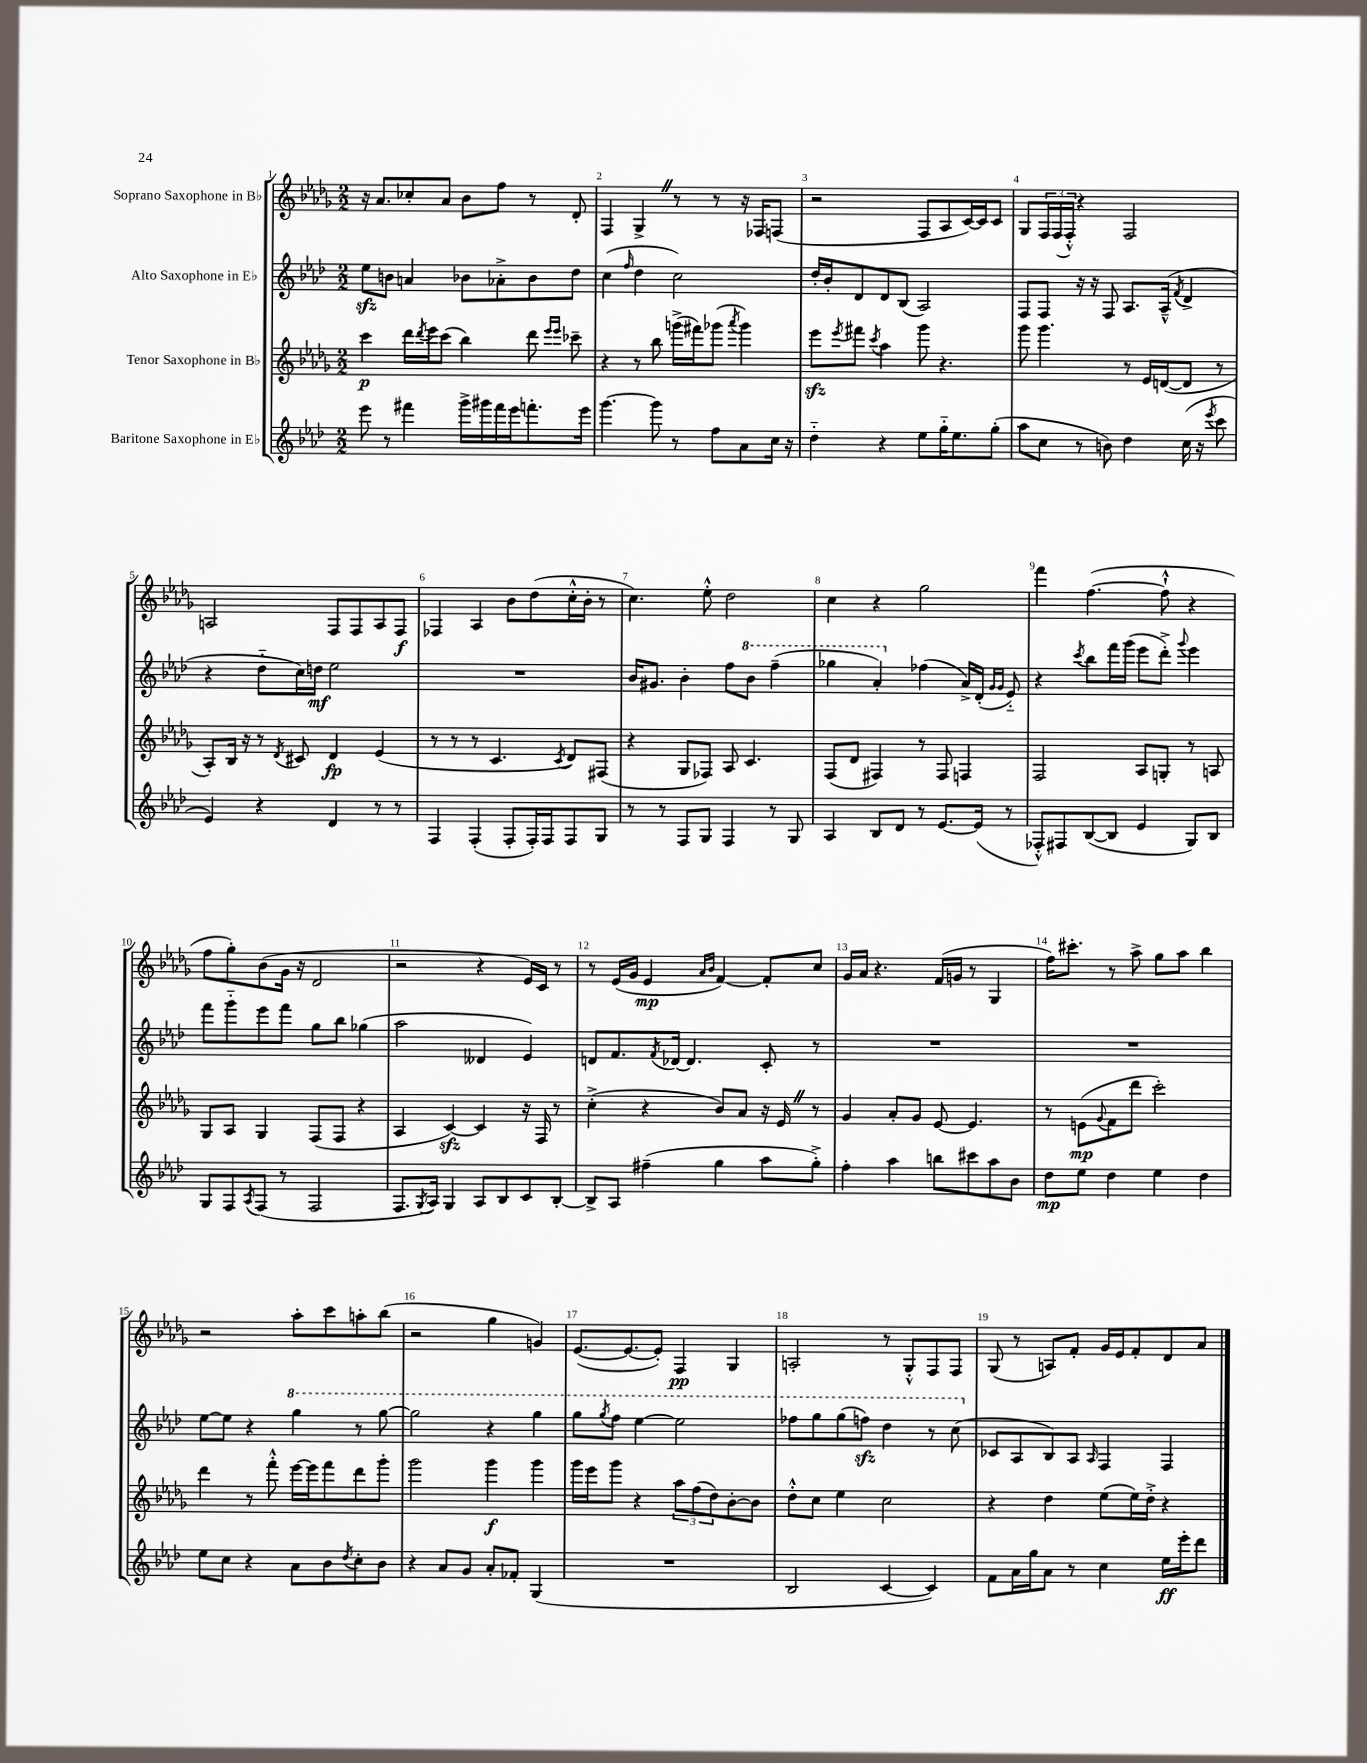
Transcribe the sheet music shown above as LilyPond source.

<<
\new StaffGroup <<
\new Staff = "s0" \with { instrumentName = "Soprano Saxophone in Bb" } {
    \clef treble \key des \major \numericTimeSignature \time 2/2
    r16 aes'8. ces''8-. aes'8 bes'8 f''8 r8 des'8-. |
    f4 ges4-> \once \override BreathingSign.text = \markup { \musicglyph "scripts.caesura.straight" } \breathe r8 r8 r16 fes16 f8( |
    r2 f8 aes8 c'16~) c'16 c'8 |
    ges8 \tuplet 3/2 { f16 f16( f16-.-^) } r4 f2 |
    a2 f8 f8 a8 f8\f |
    fes4 aes4 bes'8 des''8( c''16-.-^ bes'16-. r8 |
    c''4.) ees''8-.-^ des''2 |
    c''4 r4 ges''2 |
    f'''4 f''4.~( f''8-!-^ r4 |
    f''8 ges''8-.) bes'8( ges'16 r16 des'2 |
    r2 r4 ees'16) c'16 r8 |
    r8 ees'16( ges'16 ees'4\mp \grace { aes'16 bes'16 } f'4~) f'8-. c''8 |
    ges'16 aes'16 r4. f'16( g'16 r8 ges4 |
    f''16) cis'''8.-. r8 aes''8-> ges''8 aes''8 bes''4 |
    r2 aes''8-. c'''8 a''8-. bes''8( |
    r2 ges''4 g'4) |
    ees'8.~( ees'8.~ ees'8-.) f4\pp ges4 |
    a2-. r8 ges8-.-^ f8 f8 |
    ges8( r8 a8) f'8-. ges'16 ees'16 f'8-. des'8 aes'8 \bar "|." |
}
\new Staff = "s1" \with { instrumentName = "Alto Saxophone in Eb" } {
    \clef treble \key aes \major \numericTimeSignature \time 2/2
    ees''8\sfz b'8 a'4 bes'8 aes'8-.-> bes'8 des''8 |
    c''4( \grace { f''16 } des''4 c''2) |
    des''16-. bes'16-. des'8 des'8 bes8( aes2) |
    f8 f8 r16 r16 f8 aes8. aes16---^( \acciaccatura { f'8 } des'4-> |
    r4 des''8-_ c''16) d''16\mf ees''2 |
    R1 |
    bes'16 gis'8. bes'4-. f''8 \ottava #1 bes''8 f'''4--( |
    ges'''4 aes''4-.) \ottava #0 fes''4( aes'16->) des'16-.( \grace { g'16 g'16 } ees'8-_) |
    r4 \acciaccatura { c'''8 } bes''8 f'''16 g'''16( ees'''8 des'''8-.->) \appoggiatura { g'''8 } ees'''4 |
    f'''8 g'''8-_ ees'''8 f'''8 g''8 bes''8 ges''4( |
    aes''2 deses'4 ees'4) |
    d'8 f'8. \acciaccatura { f'8 } des'16~ des'4. c'8-. r8 |
    R1 |
    R1 |
    ees''8~ ees''8 r4 \ottava #1 g'''4 r8 g'''8~ |
    g'''2 r4 g'''4 |
    g'''8 \acciaccatura { g'''8 } f'''8 ees'''4~ ees'''2 |
    fes'''8 g'''8 g'''8( f'''8\sfz) des'''4 r8 c'''8( \ottava #0 |
    ces'8 aes8 bes8) aes8 \grace { aes16 } f4 f4 \bar "|." |
}
\new Staff = "s2" \with { instrumentName = "Tenor Saxophone in Bb" } {
    \clef treble \key des \major \numericTimeSignature \time 2/2
    c'''4\p des'''16 \acciaccatura { des'''8 } ees'''16 c'''8( bes''4) des'''8 \grace { ees'''16 ees'''16 } ces'''8-- |
    r4 r8 bes''8 g'''16->( fis'''16) ges'''8( \acciaccatura { aes'''8 } ges'''4) |
    ees'''8\sfz \acciaccatura { ees'''8 } fis'''8 \acciaccatura { c'''8 } aes''4 ges'''8 r4. |
    ges'''8 ges'''4. r8 ees'16 d'16~( d'8 r8 |
    aes8-.) bes16 r16 r8 \acciaccatura { des'8 } cis'8 des'4\fp ees'4( |
    r8 r8 r8 c'4. \acciaccatura { c'8 } des'8) fis8( |
    r4 ges8 fes8) aes8 c'4. |
    f8( des'8 fis4) r8 fis8 f4 |
    f2 aes8 g8-. r8 a8 |
    ges8 aes8 ges4 f8( f8 r4 |
    aes4 c'4~\sfz) c'4 r16 f16 r8 |
    c''4-.->( r4 bes'8) aes'8 r16 ees'16 \once \override BreathingSign.text = \markup { \musicglyph "scripts.caesura.straight" } \breathe r8 |
    ges'4 aes'8-. ges'8 ees'8~ ees'4. |
    r8 e'8\mp( \appoggiatura { ges'8 } f'8 des'''8 c'''2-.) |
    des'''4 r8 f'''8-.-^ ees'''16~ ees'''16 f'''8 des'''8 ges'''8-. |
    ges'''2 ges'''4\f ges'''4 |
    ges'''16 ees'''16 ges'''8 r4 \tuplet 3/2 { aes''8 f''8( des''8) } bes'8~-. bes'8 |
    des''8-.-^ c''8 ees''4 c''2 |
    r4 des''4 ees''8( ees''16) des''16-.-> r4 \bar "|." |
}
\new Staff = "s3" \with { instrumentName = "Baritone Saxophone in Eb" } {
    \clef treble \key aes \major \numericTimeSignature \time 2/2
    ees'''8 r8 fis'''4 g'''16-> gis'''16 fis'''16 ees'''16 f'''8.-. ees'''16 |
    g'''4.~ g'''8 r8 f''8 aes'8 c''16 r16 |
    des''4-_ r4 ees''8 g''16-_ ees''8. g''8-.( |
    aes''8 c''8 r8 b'8) des''4 c''16( r16 \acciaccatura { ees'''8 } c'''8 |
    ees'4) r4 des'4 r8 r8 |
    f4 f4-.( f8-. f16-.) f16 f8 g8 |
    r8 r8 f8 g8 f4 r8 g8 |
    aes4 bes8 des'8 r8 ees'8.~ ees'16( r8 |
    fes8-.-^) fis8 bes8~( bes8 ees'4 g8) bes8 |
    g8 f8 \acciaccatura { aes8 } f8( r8 f2 |
    f8. \acciaccatura { g8 } aes16) g4 aes8 bes8 c'8 bes8~-. |
    bes8-> aes8 fis''4--( g''4 aes''8 g''8-.->) |
    f''4-. aes''4 b''8 cis'''8 aes''8 bes'8 |
    des''8\mp ees''8 des''4 ees''4 des''4 |
    ees''8 c''8 r4 aes'8 bes'8 \acciaccatura { des''8 } c''8-. bes'8 |
    r4 aes'8 g'8 aes'8-. fes'8-. g4( |
    R1 |
    bes2 c'4~ c'4) |
    f'8 aes'16 g''16 aes'8 r8 c''4 ees''16\ff ees'''16-. des'''8 \bar "|." |
}
>>
>>
\layout { \context { \Score \override BarNumber.break-visibility = ##(#f #t #t) barNumberVisibility = #all-bar-numbers-visible } }
